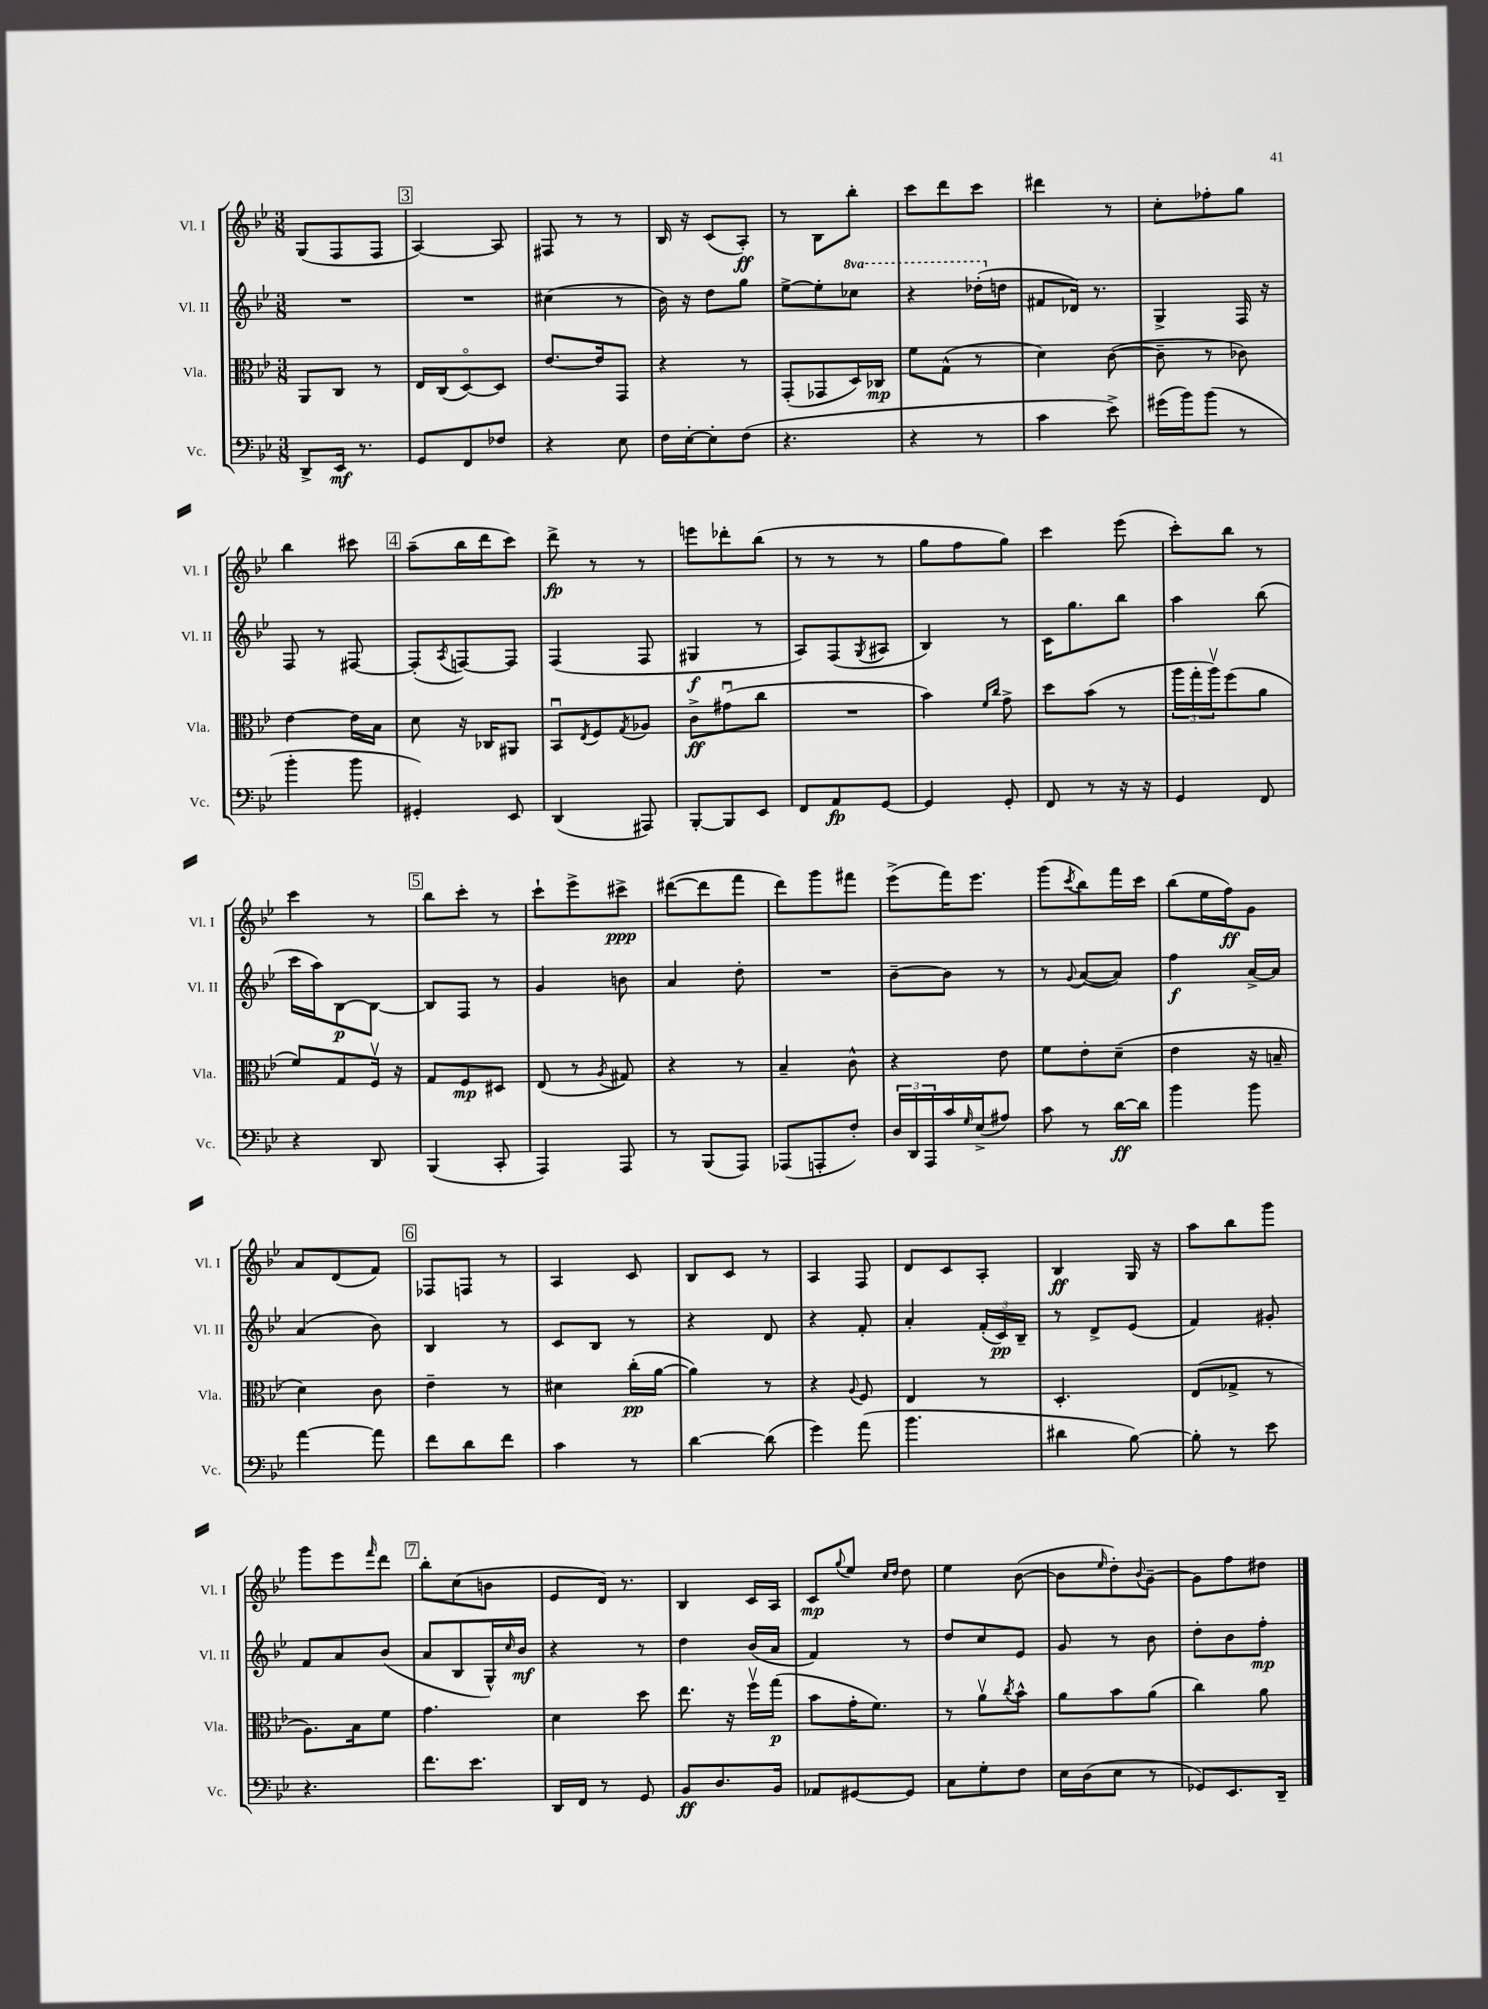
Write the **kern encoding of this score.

**kern	**dynam	**kern	**dynam	**kern	**dynam	**kern	**dynam
*part4	*part4	*part3	*part3	*part2	*part2	*part1	*part1
*staff4	*staff4	*staff3	*staff3	*staff2	*staff2	*staff1	*staff1
*I"Vc.	*	*I"Vla.	*	*I"Vl. II	*	*I"Vl. I	*
*I'Vc.	*	*I'Vla.	*	*I'Vl. II	*	*I'Vl. I	*
*clefF4	*	*clefC3	*	*clefG2	*	*clefG2	*
*k[b-e-]	*	*k[b-e-]	*	*k[b-e-]	*	*k[b-e-]	*
*M3/8	*	*M3/8	*	*M3/8	*	*M3/8	*
=124	=124	=124	=124	=124	=124	=124	=124
8DD^/L	.	8AA/L	.	4.r	.	(8G/L	.
16EE-/Jk	mf	8C/J	.	.	.	8F/	.
8.r	.	.	.	.	.	.	.
.	.	8r	.	.	.	8F/J	.
!!LO:REH:place=s1:t=3
=125	=125	=125	=125	=125	=125	=125	=125
8GG/L	.	16E-/LL	.	4.r	.	[4A/)	.
.	.	(16C/J	.	.	.	.	.
8FF/	.	[8D/)	.	.	.	.	.
8F-X/J	.	8D/J]	.	.	.	8A/]	.
=126	=126	=126	=126	=126	=126	=126	=126
4r	.	[8.e-/L	.	(4cc#X\	.	8F#X/	.
.	.	.	.	.	.	8r	.
.	.	16e-/k]	.	.	.	.	.
8E-\	.	8GG/J	.	8r	.	8r	.
=127	=127	=127	=127	=127	=127	=127	=127
16F\LL	.	4r	.	16b-\)	.	16B-/	.
[16E-'\J	.	.	.	16r	.	16r	.
8E-'\]	.	.	.	8dd\L	.	(8c/L	.
(8F\J	.	8r	.	8gg\J	.	8A'/J)	ff
=128	=128	=128	=128	=128	=128	=128	=128
4.r	.	(8GG'/L	.	[8ee-^\L	.	8r	.
.	.	8GG-X/	.	8ee-'\]	.	8B-\L	.
*	*	*	*	*8va	*	*	*
.	.	16D/L)	.	8ccc-X\J	.	8bb-'\J	.
.	.	16C-X/JJ	mp	.	.	.	.
=129	=129	=129	=129	=129	=129	=129	=129
4r	.	8f\L	.	4r	.	8ccc\L	.
.	.	(8G^^\J	.	.	.	8ddd\	.
8r	.	8r	.	(16ddd-X'\LL	.	8ccc\J	.
*	*	*	*	*X8va	*	*	*
.	.	.	.	16ddn\JJ	.	.	.
=130	=130	=130	=130	=130	=130	=130	=130
4c\	.	4d\)	.	8f#X/L	.	4ddd#X\	.
.	.	.	.	16d-X/Jk)	.	.	.
.	.	.	.	8.r	.	.	.
8e-^\)	.	([8c\	.	.	.	8r	.
=131	=131	=131	=131	=131	=131	=131	=131
(16g#X\LL	.	8c~\]	.	4G^/	.	8cc'\L	.
16b-\J)	.	.	.	.	.	.	.
(8b-\J	.	8r	.	.	.	8ff-X'\	.
8r	.	8c-X\)	.	16F/	.	8gg\J	.
.	.	.	.	16r	.	.	.
!!LO:LB:g=z
=132	=132	=132	=132	=132	=132	=132	=132
4b-'\	.	[4e-\	.	8F/	.	4bb-\	.
.	.	.	.	8r	.	.	.
8b-\	.	16e-\LL]	.	[8F#X/	.	8ccc#X\	.
.	.	16B-\JJ	.	.	.	.	.
!!LO:REH:place=s1:t=4
=133	=133	=133	=133	=133	=133	=133	=133
4GG#X'/)	.	8d\	.	(8F#'/L]	.	(8aa~\L	.
.	.	.	.	8qA/	.	.	.
.	.	16r	.	[8Fn/)	.	16bb-\L	.
.	.	16C-X/KL	.	.	.	16ddd\J	.
8EE-/	.	8AA#X/J	.	8F/J]	.	8ccc\J)	.
=134	=134	=134	=134	=134	=134	=134	=134
(4DD/	.	8BB-u/L	.	(4F/	.	8ddd^\	fp
.	.	8qE-/	.	.	.	.	.
.	.	8F/	.	.	.	8r	.
.	.	8qG/	.	.	.	.	.
8AAA#X/)	.	8A-X/J	.	8F/	.	8r	.
=135	=135	=135	=135	=135	=135	=135	=135
[8BBB-'/L	.	8c^\L	ff	4G#X/	f	8eeen\L	.
8BBB-/]	.	(8g#Xu\	.	.	.	8ddd-X'\	.
8EE-/J	.	8cc\J	.	8r	.	(8bb-\J	.
=136	=136	=136	=136	=136	=136	=136	=136
8FF/L	.	4.r	.	8A/L)	.	8r	.
8AA/	fp	.	.	(8F/	.	8r	.
.	.	.	.	8qG/	.	.	.
[8GG/J	.	.	.	8A#X/J	.	8r	.
=137	=137	=137	=137	=137	=137	=137	=137
4GG/]	.	4b-\)	.	4B-/)	.	8gg\L	.
.	.	.	.	.	.	8ff\	.
.	.	16qqf/LL	.	.	.	.	.
.	.	16qqcc/JJ	.	.	.	.	.
8GG'/	.	8g^\	.	8r	.	8gg\J)	.
=138	=138	=138	=138	=138	=138	=138	=138
8FF/	.	8dd\L	.	16c\KL	.	4ccc\	.
.	.	.	.	8.gg\	.	.	.
8r	.	(8b-\J	.	.	.	.	.
16r	.	8r	.	8bb-\J	.	(8eee-\	.
16r	.	.	.	.	.	.	.
=139	=139	=139	=139	=139	=139	=139	=139
4GG/	.	24aa\LL	.	4aa\	.	8ccc'\L)	.
.	.	24gg'\	.	.	.	.	.
.	.	24aav\J)	.	.	.	.	.
.	.	(8ff\	.	.	.	8bb-\J	.
8FF/	.	8a\J	.	(8bb-\	.	8r	.
!!LO:LB:g=z
=140	=140	=140	=140	=140	=140	=140	=140
4r	.	8f/L)	.	16ccc\LL	.	4ccc\	.
.	.	.	.	16aa\J)	.	.	.
.	.	8G/	.	[8B-\	p	.	.
8DD/	.	16Fv/Jk	.	8B-\J_	.	8r	.
.	.	16r	.	.	.	.	.
!!LO:REH:place=s1:t=5
=141	=141	=141	=141	=141	=141	=141	=141
(4BBB-/	.	8G/L	.	8B-/L]	.	8bb-\L	.
.	.	8F/	mp	8F/J	.	8ccc'\J	.
8CC'/	.	8D#X/J	.	8r	.	8r	.
=142	=142	=142	=142	=142	=142	=142	=142
4AAA/)	.	(8E-/	.	4g/	.	8ccc`\L	.
.	.	8r	.	.	.	8eee-^\	.
.	.	8qA/	.	.	.	.	.
8AAA/	.	8G#X/)	.	8bn\	.	8ccc#X^\J	ppp
=143	=143	=143	=143	=143	=143	=143	=143
8r	.	4r	.	4a/	.	([8ddd#X\L	.
(8BBB-/L	.	.	.	.	.	8ddd#\]	.
8AAA/J)	.	8r	.	8dd'\	.	8fff\J	.
=144	=144	=144	=144	=144	=144	=144	=144
(8AAA-X/L	.	4B-~/	.	4.r	.	8ddd\L)	.
8AAAn'/	.	.	.	.	.	8ggg\	.
8F'/J)	.	8c^^\	.	.	.	8fff#X\J	.
=145	=145	=145	=145	=145	=145	=145	=145
24D/LL	.	4r	.	[8b-~\L	.	(8eee-^\L	.
24DD/	.	.	.	.	.	.	.
24AAA/	.	.	.	.	.	.	.
16c/	.	.	.	8b-\J]	.	16fff\K)	.
16qqG/	.	.	.	.	.	.	.
(16E-^/J	.	.	.	.	.	8.eee-\J	.
8A#X/J)	.	8e-\	.	8r	.	.	.
=146	=146	=146	=146	=146	=146	=146	=146
8c\	.	8f\L	.	8r	.	(8ggg\L	.
.	.	.	.	8qqg/	.	8qccc/	.
8r	.	8e-'\	.	([8a/L	.	8bb-\)	.
[16d\LL	ff	(8d~\J	.	8a/J])	.	16fff\L	.
16d\JJ]	.	.	.	.	.	16ccc\JJ	.
=147	=147	=147	=147	=147	=147	=147	=147
4b-\	.	4e-\	.	4ff\	f	(8bb-\L	.
.	.	.	.	.	.	16ee-\L	.
.	.	.	.	.	.	16ff\J)	ff
8b-\	.	16r	.	[16a^/LL	.	8g\J	.
.	.	16Bn~/	.	16a/JJ]	.	.	.
!!LO:LB:g=z
=148	=148	=148	=148	=148	=148	=148	=148
[4a\	.	4d\)	.	(4a/	.	8a/L	.
.	.	.	.	.	.	(8d/	.
8a\]	.	8c\	.	8b-\)	.	8f/J)	.
!!LO:REH:place=s1:t=6
=149	=149	=149	=149	=149	=149	=149	=149
8f\L	.	4e-~\	.	4B-/	.	8F-X/L	.
8d\	.	.	.	.	.	8Fn/J	.
8f\J	.	8r	.	8r	.	8r	.
=150	=150	=150	=150	=150	=150	=150	=150
4c\	.	4d#X\	.	8c/L	.	4A/	.
.	.	.	.	8B-/J	.	.	.
8r	.	(16cc'\LL	pp	8r	.	8c/	.
.	.	[16a\JJ	.	.	.	.	.
=151	=151	=151	=151	=151	=151	=151	=151
[4d\	.	4a\])	.	4r	.	8B-/L	.
.	.	.	.	.	.	8c/J	.
(8d\]	.	8r	.	8d/	.	8r	.
=152	=152	=152	=152	=152	=152	=152	=152
4g\)	.	4r	.	4r	.	4A/	.
.	.	8qqA/	.	.	.	.	.
(8a\	.	8F/	.	8f'/	.	8F/	.
=153	=153	=153	=153	=153	=153	=153	=153
4.b-\	.	4E-/	.	4a'/	.	8d/L	.
.	.	.	.	.	.	8c/	.
.	.	8r	.	(24f'/LL	.	8A'/J	.
.	.	.	.	24c/)	pp	.	.
.	.	.	.	24B-~/JJ	.	.	.
=154	=154	=154	=154	=154	=154	=154	=154
4d#X\	.	4.D'/	.	8r	.	4B-/	ff
.	.	.	.	8d^/L	.	.	.
[8B-\)	.	.	.	(8e-/J	.	16G/	.
.	.	.	.	.	.	16r	.
=155	=155	=155	=155	=155	=155	=155	=155
8B-'\]	.	(8E-/L	.	4f/)	.	8aa\L	.
8r	.	8G-X^/J	.	.	.	8bb-\	.
8e-\	.	8r	.	8g#X'/	.	8ggg\J	.
!!LO:LB:g=z
=156	=156	=156	=156	=156	=156	=156	=156
4.r	.	8.A\L)	.	8f/L	.	8ggg\L	.
.	.	.	.	8a/	.	8eee-\	.
.	.	16B-\k	.	.	.	.	.
.	.	.	.	.	.	16qqfff/	.
.	.	8f\J	.	(8b-/J	.	8ddd\J	.
!!LO:REH:place=s1:t=7
=157	=157	=157	=157	=157	=157	=157	=157
8.f\L	.	4.g\	.	8a/L	.	8bb-'\L	.
.	.	.	.	8B-/	.	(8cc\	.
8.e-\J	.	.	.	.	.	.	.
.	.	.	.	16G^^/L)	.	8bn\J	.
.	.	.	.	16qqcc/	.	.	.
.	.	.	.	16b-/JJ	mf	.	.
=158	=158	=158	=158	=158	=158	=158	=158
16DD/LL	.	4d\	.	4r	.	8e-/L	.
16FF/JJ	.	.	.	.	.	.	.
8r	.	.	.	.	.	16d/Jk)	.
.	.	.	.	.	.	8.r	.
8GG/	.	8dd\	.	8r	.	.	.
=159	=159	=159	=159	=159	=159	=159	=159
8BB-/L	ff	8.ee-\	.	4dd\	.	4B-/	.
8.D/	.	.	.	.	.	.	.
.	.	16r	.	.	.	.	.
.	.	16ffv\LL	.	(16b-/LL	.	16c/LL	.
16BB-/Jk	.	(16gg\JJ	p	16a/JJ	.	16A/JJ	.
=160	=160	=160	=160	=160	=160	=160	=160
8AA-X/L	.	8b-\L	.	4f/)	.	8c/L	mp
.	.	.	.	.	.	8qqgg/	.
[8GG#X/	.	16g'\K	.	.	.	8ee-/J	.
.	.	8.f\J)	.	.	.	.	.
.	.	.	.	.	.	16qqcc/LL	.
.	.	.	.	.	.	16qqdd/JJ	.
8GG#/J]	.	.	.	8r	.	8dd\	.
=161	=161	=161	=161	=161	=161	=161	=161
8C\L	.	8r	.	8dd/L	.	4ee-\	.
8G'\	.	8av\L	.	8cc/	.	.	.
.	.	8qcc/	.	.	.	.	.
8F\J	.	8b-^^\J	.	8e-/J	.	([8b-\	.
=162	=162	=162	=162	=162	=162	=162	=162
16E-\LL	.	8a\L	.	8g/	.	8b-\L]	.
(16D\J	.	.	.	.	.	.	.
.	.	.	.	.	.	16qqee-/	.
8E-\J	.	8b-\	.	8r	.	8dd'\)	.
.	.	.	.	.	.	8qqb-/	.
8r	.	(8a\J	.	8b-\	.	[8g~\J	.
=163	=163	=163	=163	=163	=163	=163	=163
8GG-X/L)	.	4cc\)	.	8dd'\L	.	8g\L]	.
8.EE-/	.	.	.	8b-\	.	8ff\	.
.	.	8a\	.	8ff'\J	mp	8dd#X\J	.
16DD~/Jk	.	.	.	.	.	.	.
==	==	==	==	==	==	==	==
*-	*-	*-	*-	*-	*-	*-	*-
